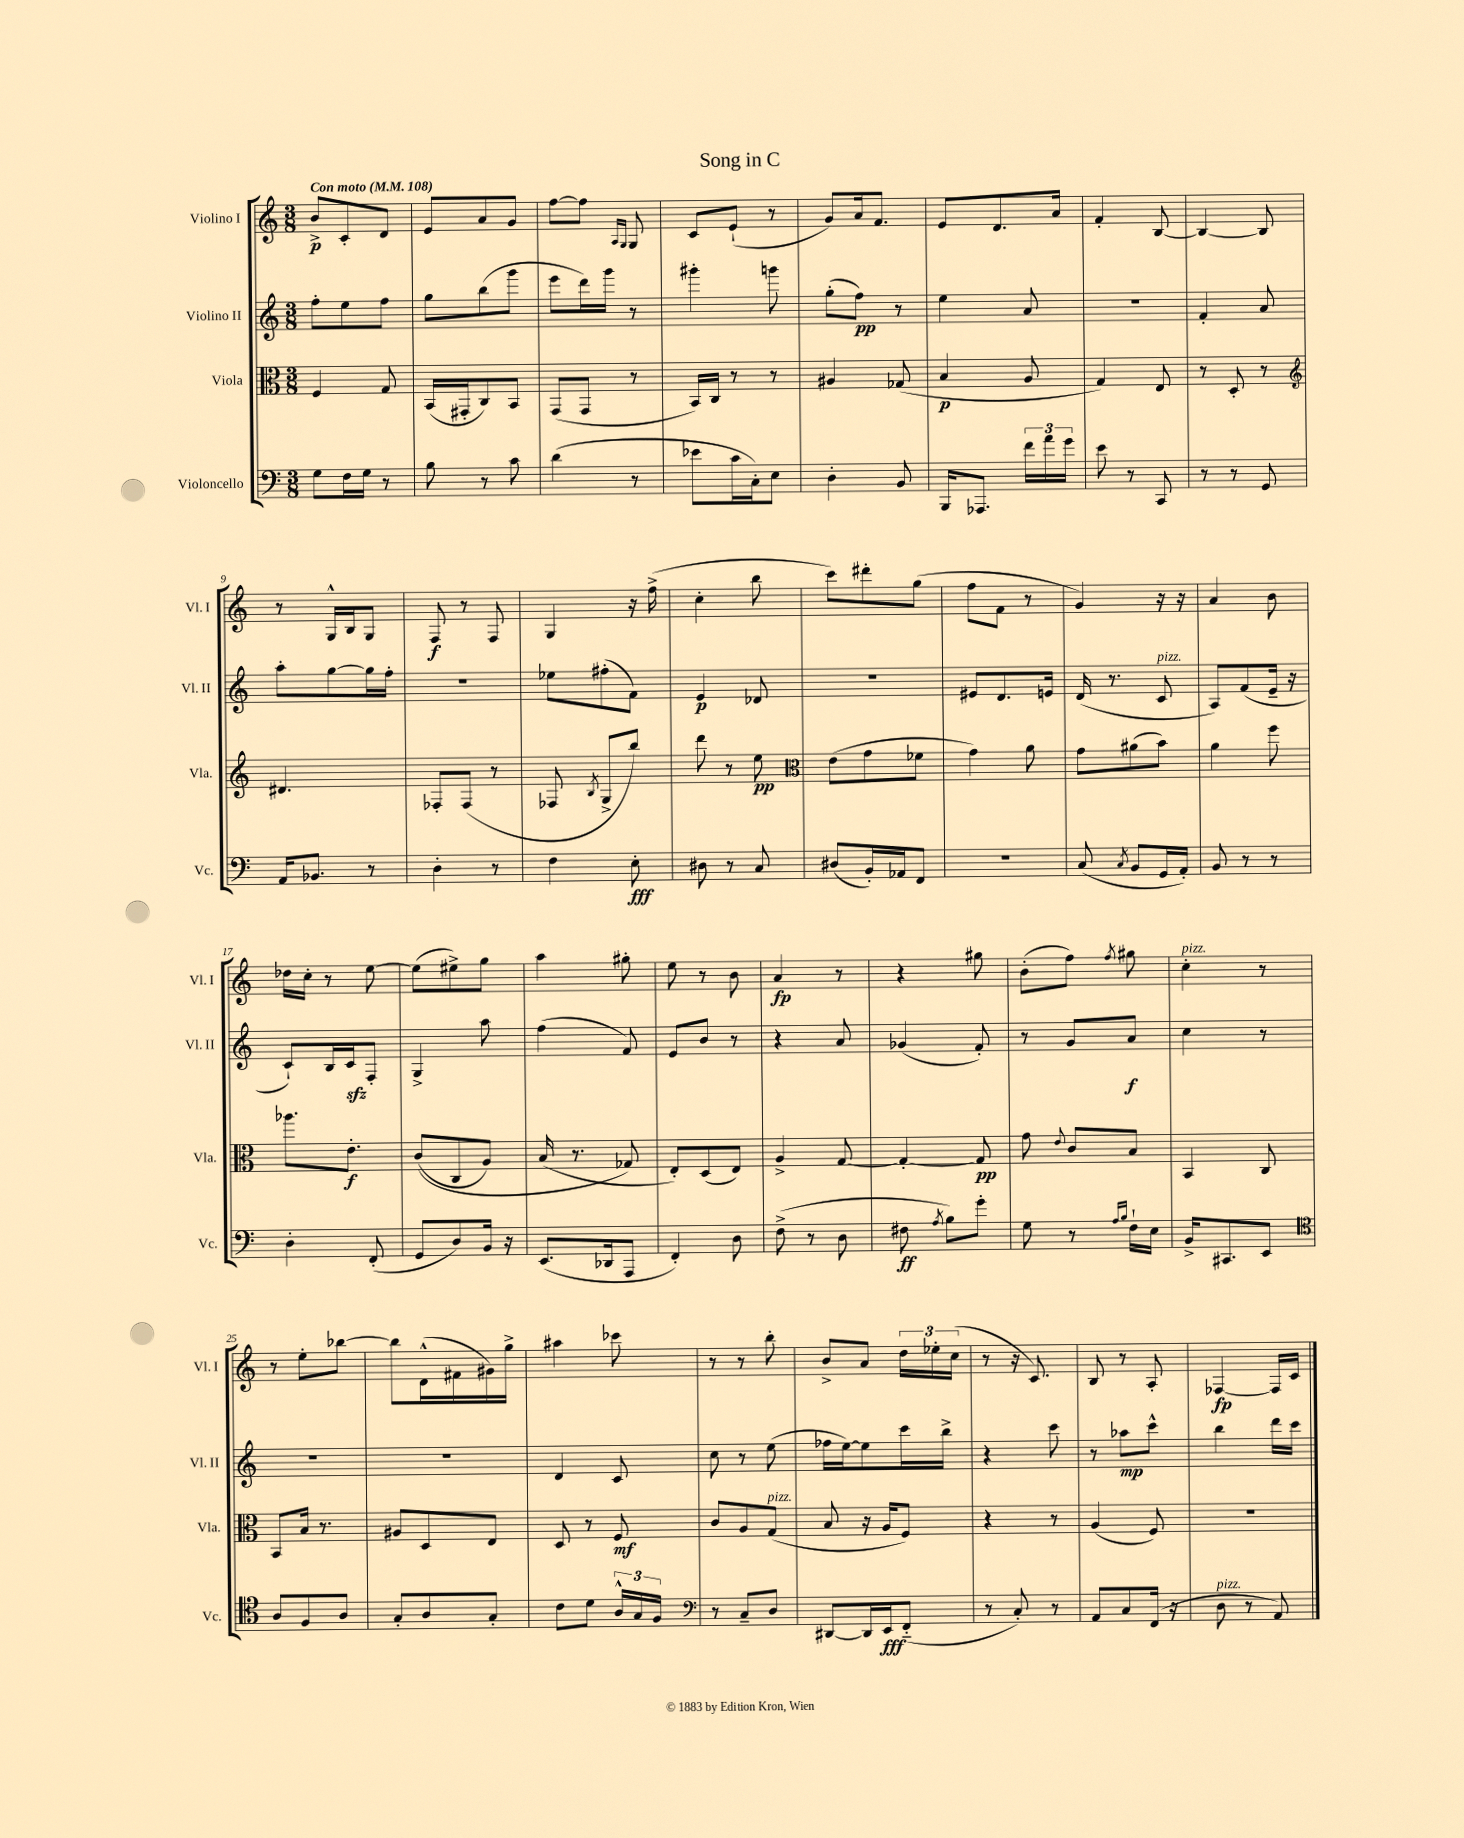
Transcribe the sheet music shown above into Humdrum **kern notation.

**kern	**dynam	**kern	**dynam	**kern	**dynam	**kern	**dynam
*part4	*part4	*part3	*part3	*part2	*part2	*part1	*part1
*staff4	*staff4	*staff3	*staff3	*staff2	*staff2	*staff1	*staff1
*I"Violoncello	*	*I"Viola	*	*I"Violino II	*	*I"Violino I	*
*I'Vc.	*	*I'Vla.	*	*I'Vl. II	*	*I'Vl. I	*
*clefF4	*	*clefC3	*	*clefG2	*	*clefG2	*
*k[]	*	*k[]	*	*k[]	*	*k[]	*
*M3/8	*	*M3/8	*	*M3/8	*	*M3/8	*
*MM108	*	*MM108	*	*MM108	*	*MM108	*
=1	=1	=1	=1	=1	=1	=1	=1
!	!	!	!	!	!	!LO:TX:a:B:t=Con moto	!
8G\L	.	4F/	.	8ff'\L	.	8b^/L	p
16F\L	.	.	.	8ee\	.	8c'/	.
16G\JJ	.	.	.	.	.	.	.
8r	.	8G/	.	8ff\J	.	8d/J	.
=2	=2	=2	=2	=2	=2	=2	=2
8B\	.	(16BB/LL	.	8gg\L	.	8e/L	.
.	.	16GG#X'/J	.	.	.	.	.
8r	.	8C/)	.	(8bb\	.	8a/	.
8c\	.	8BB/J	.	8ggg\J	.	8g/J	.
=3	=3	=3	=3	=3	=3	=3	=3
(4d\	.	(8GG/L	.	8eee\L	.	[8ff\L	.
.	.	8GG/J	.	16ddd\L)	.	8ff\J]	.
.	.	.	.	16ggg\JJ	.	.	.
.	.	.	.	.	.	16qqA/LL	.
.	.	.	.	.	.	16qqG/JJ	.
8r	.	8r	.	8r	.	8G/	.
=4	=4	=4	=4	=4	=4	=4	=4
8e-X\L	.	16BB/LL)	.	4ggg#X'\	.	8c/L	.
.	.	16C/JJ	.	.	.	.	.
16c\L	.	8r	.	.	.	(8e`/J	.
16C'\J)	.	.	.	.	.	.	.
8E\J	.	8r	.	8gggn\	.	8r	.
=5	=5	=5	=5	=5	=5	=5	=5
4D'\	.	4A#X/	.	(8gg'\L	.	8g/L)	.
.	.	.	.	8ff\J)	pp	16a/k	.
.	.	.	.	.	.	8.f/J	.
8BB/	.	(8G-X/	.	8r	.	.	.
=6	=6	=6	=6	=6	=6	=6	=6
16BBB/KL	.	4B/	p	4ee\	.	8e/L	.
8.AAA-X/J	.	.	.	.	.	.	.
.	.	.	.	.	.	8.d/	.
24f\LL	.	8A/	.	8a/	.	.	.
24a\	.	.	.	.	.	.	.
.	.	.	.	.	.	16a/Jk	.
24g\JJ	.	.	.	.	.	.	.
=7	=7	=7	=7	=7	=7	=7	=7
8e\	.	4G/)	.	4.r	.	4f'/	.
8r	.	.	.	.	.	.	.
8CC/	.	8E/	.	.	.	[8B/	.
=8	=8	=8	=8	=8	=8	=8	=8
8r	.	8r	.	4f'/	.	4B/_	.
8r	.	8D'/	.	.	.	.	.
8GG/	.	8r	.	8a/	.	8B/]	.
!!LO:LB:g=z
=9	=9	=9	=9	=9	=9	=9	=9
*	*	*clefG2	*	*	*	*	*
16AA/KL	.	4.d#X/	.	8aa'\L	.	8r	.
8.BB-X/J	.	.	.	.	.	.	.
.	.	.	.	[8gg\	.	16G^^/LL	.
.	.	.	.	.	.	16B/J	.
8r	.	.	.	16gg\L]	.	8G/J	.
.	.	.	.	16ff'\JJ	.	.	.
=10	=10	=10	=10	=10	=10	=10	=10
4D'\	.	8F-X'/L	.	4.r	.	8F/	f
.	.	(8F-/J	.	.	.	8r	.
8r	.	8r	.	.	.	8F/	.
=11	=11	=11	=11	=11	=11	=11	=11
4F\	.	8F-X/	.	8ee-X\L	.	4G/	.
.	.	8qB/	.	.	.	.	.
.	.	8G^/L	.	(8ff#X'\	.	.	.
8E'\	fff	8bb/J)	.	8f\J)	.	16r	.
.	.	.	.	.	.	(16ff^\	.
=12	=12	=12	=12	=12	=12	=12	=12
8D#X\	.	8ddd\	.	4e/	p	4cc'\	.
8r	.	8r	.	.	.	.	.
8C/	.	8ee\	pp	8d-X/	.	8bb\	.
=13	=13	=13	=13	=13	=13	=13	=13
*	*	*clefC3	*	*	*	*	*
(8D#X/L	.	(8e\L	.	4.r	.	8ccc\L)	.
16BB'/L)	.	8g\	.	.	.	8ddd#X'\	.
16AA-X/J	.	.	.	.	.	.	.
8FF/J	.	8f-X\J	.	.	.	(8gg\J	.
=14	=14	=14	=14	=14	=14	=14	=14
4.r	.	4g\)	.	8e#X/L	.	8ff\L	.
.	.	.	.	8.d/	.	8f\J	.
.	.	8a\	.	.	.	8r	.
.	.	.	.	16en/Jk	.	.	.
=15	=15	=15	=15	=15	=15	=15	=15
(8C/	.	8g\L	.	(16d/	.	4g/)	.
.	.	.	.	8.r	.	.	.
8qC/	.	.	.	.	.	.	.
8BB/L	.	(8a#X\	.	.	.	.	.
!	!	!	!	!LO:TX:a:i:t=pizz.	!	!	!
16GG/L	.	8b\J)	.	8c/	.	16r	.
16AA'/JJ)	.	.	.	.	.	16r	.
=16	=16	=16	=16	=16	=16	=16	=16
8BB/	.	4a\	.	8A/L)	.	4a/	.
8r	.	.	.	(8f/	.	.	.
8r	.	8ff\	.	16e~/Jk	.	8b\	.
.	.	.	.	16r	.	.	.
!!LO:LB:g=z
=17	=17	=17	=17	=17	=17	=17	=17
4D'\	.	8.aa-X\L	.	8c`/L)	.	16dd-X\LL	.
.	.	.	.	.	.	16cc'\JJ	.
.	.	.	.	16B/L	.	8r	.
.	.	8.e'\J	f	16czz/J	.	.	.
(8FF'/	.	.	.	8F'/J	.	[8ee\	.
=18	=18	=18	=18	=18	=18	=18	=18
8GG/L	.	((8c/L	.	4G^/	.	(8ee\L]	.
8D/)	.	8C/	.	.	.	8ee#X^\)	.
16BB/Jk	.	8A/J)	.	8aa\	.	8gg\J	.
16r	.	.	.	.	.	.	.
=19	=19	=19	=19	=19	=19	=19	=19
(8.EE/L	.	(16B/	.	(4ff\	.	4aa\	.
.	.	8.r	.	.	.	.	.
16DD-X/k	.	.	.	.	.	.	.
8AAA/J	.	8G-X/)	.	8f/)	.	8gg#X'\	.
=20	=20	=20	=20	=20	=20	=20	=20
4FF'/)	.	8E'/L)	.	8e/L	.	8ee\	.
.	.	(8D/	.	8b/J	.	8r	.
8D\	.	8E/J)	.	8r	.	8b\	.
=21	=21	=21	=21	=21	=21	=21	=21
(8F^\	.	4A^/	.	4r	.	4a/	fp
8r	.	.	.	.	.	.	.
8D\	.	[8G/	.	8a/	.	8r	.
=22	=22	=22	=22	=22	=22	=22	=22
8F#X\	ff	4G'/_	.	(4g-X/	.	4r	.
8qA/	.	.	.	.	.	.	.
8B\L)	.	.	.	.	.	.	.
8g'\J	.	8G/]	pp	8f'/)	.	8gg#X\	.
=23	=23	=23	=23	=23	=23	=23	=23
8G\	.	8g\	.	8r	.	(8b'\L	.
.	.	8qqe/	.	.	.	.	.
8r	.	8c/L	.	8g/L	.	8ff\J)	.
16qqA/LL	.	.	.	.	.	.	.
16qqB/JJ	.	.	.	.	.	8qff/	.
16F`\LL	.	8B/J	.	8a/J	f	8gg#X\	.
16E\JJ	.	.	.	.	.	.	.
=24	=24	=24	=24	=24	=24	=24	=24
!	!	!	!	!	!	!LO:TX:a:i:t=pizz.	!
16BB^/KL	.	4BB/	.	4cc\	.	4cc'\	.
8.CC#X/	.	.	.	.	.	.	.
8EE/J	.	8C/	.	8r	.	8r	.
!!LO:LB:g=z
=25	=25	=25	=25	=25	=25	=25	=25
*clefC4	*	*	*	*	*	*	*
8A/L	.	8BB/L	.	4.r	.	8r	.
8F/	.	16B/Jk	.	.	.	8ee'\L	.
.	.	8.r	.	.	.	.	.
8A/J	.	.	.	.	.	[8bb-X\J	.
=26	=26	=26	=26	=26	=26	=26	=26
8G'/L	.	8A#X/L	.	4.r	.	8bb-\L]	.
8A/	.	8D/	.	.	.	(16d^^\L	.
.	.	.	.	.	.	16f#X\	.
8G'/J	.	8E/J	.	.	.	16g#X\)	.
.	.	.	.	.	.	16gg^\JJ	.
=27	=27	=27	=27	=27	=27	=27	=27
8c\L	.	8D/	.	4d/	.	4aa#X\	.
8d\J	.	8r	.	.	.	.	.
24A^^/LL	.	8F/	mf	8c/	.	8ccc-X\	.
24G/	.	.	.	.	.	.	.
24F/JJ	.	.	.	.	.	.	.
=28	=28	=28	=28	=28	=28	=28	=28
*clefF4	*	*	*	*	*	*	*
8r	.	8c/L	.	8cc\	.	8r	.
8C~/L	.	8A/	.	8r	.	8r	.
!	!	!LO:TX:a:i:t=pizz.	!	!	!	!	!
8D/J	.	(8G/J	.	(8ee\	.	8bb'\	.
=29	=29	=29	=29	=29	=29	=29	=29
[8DD#X/L	.	8B/	.	16ff-X\LL	.	8b^/L	.
.	.	.	.	[16ee\J)	.	.	.
16DD#/L]	.	16r	.	8ee\]	.	8a/J	.
16EE/J	fff	16A/KL	.	.	.	.	.
(8FF/J	.	8F/J)	.	16ccc\L	.	24dd\LL	.
.	.	.	.	.	.	24ee-X'\	.
.	.	.	.	16bb^\JJ	.	.	.
.	.	.	.	.	.	(24cc\JJ	.
=30	=30	=30	=30	=30	=30	=30	=30
8r	.	4r	.	4r	.	8r	.
8C'/)	.	.	.	.	.	16r	.
.	.	.	.	.	.	8.c/)	.
8r	.	8r	.	8ccc\	.	.	.
=31	=31	=31	=31	=31	=31	=31	=31
8AA/L	.	(4A/	.	8r	.	8B/	.
8C/	.	.	.	8aa-X\L	mp	8r	.
(16FF/Jk	.	8F/)	.	8ccc^^\J	.	8A'/	.
16r	.	.	.	.	.	.	.
=32	=32	=32	=32	=32	=32	=32	=32
!LO:TX:a:i:t=pizz.	!	!	!	!	!	!	!
8D\	.	4.r	.	4bb\	.	[4F-X/	fp
8r	.	.	.	.	.	.	.
8AA/)	.	.	.	16ddd\LL	.	16F-/LL]	.
.	.	.	.	16ccc\JJ	.	16c/JJ	.
==	==	==	==	==	==	==	==
*-	*-	*-	*-	*-	*-	*-	*-
